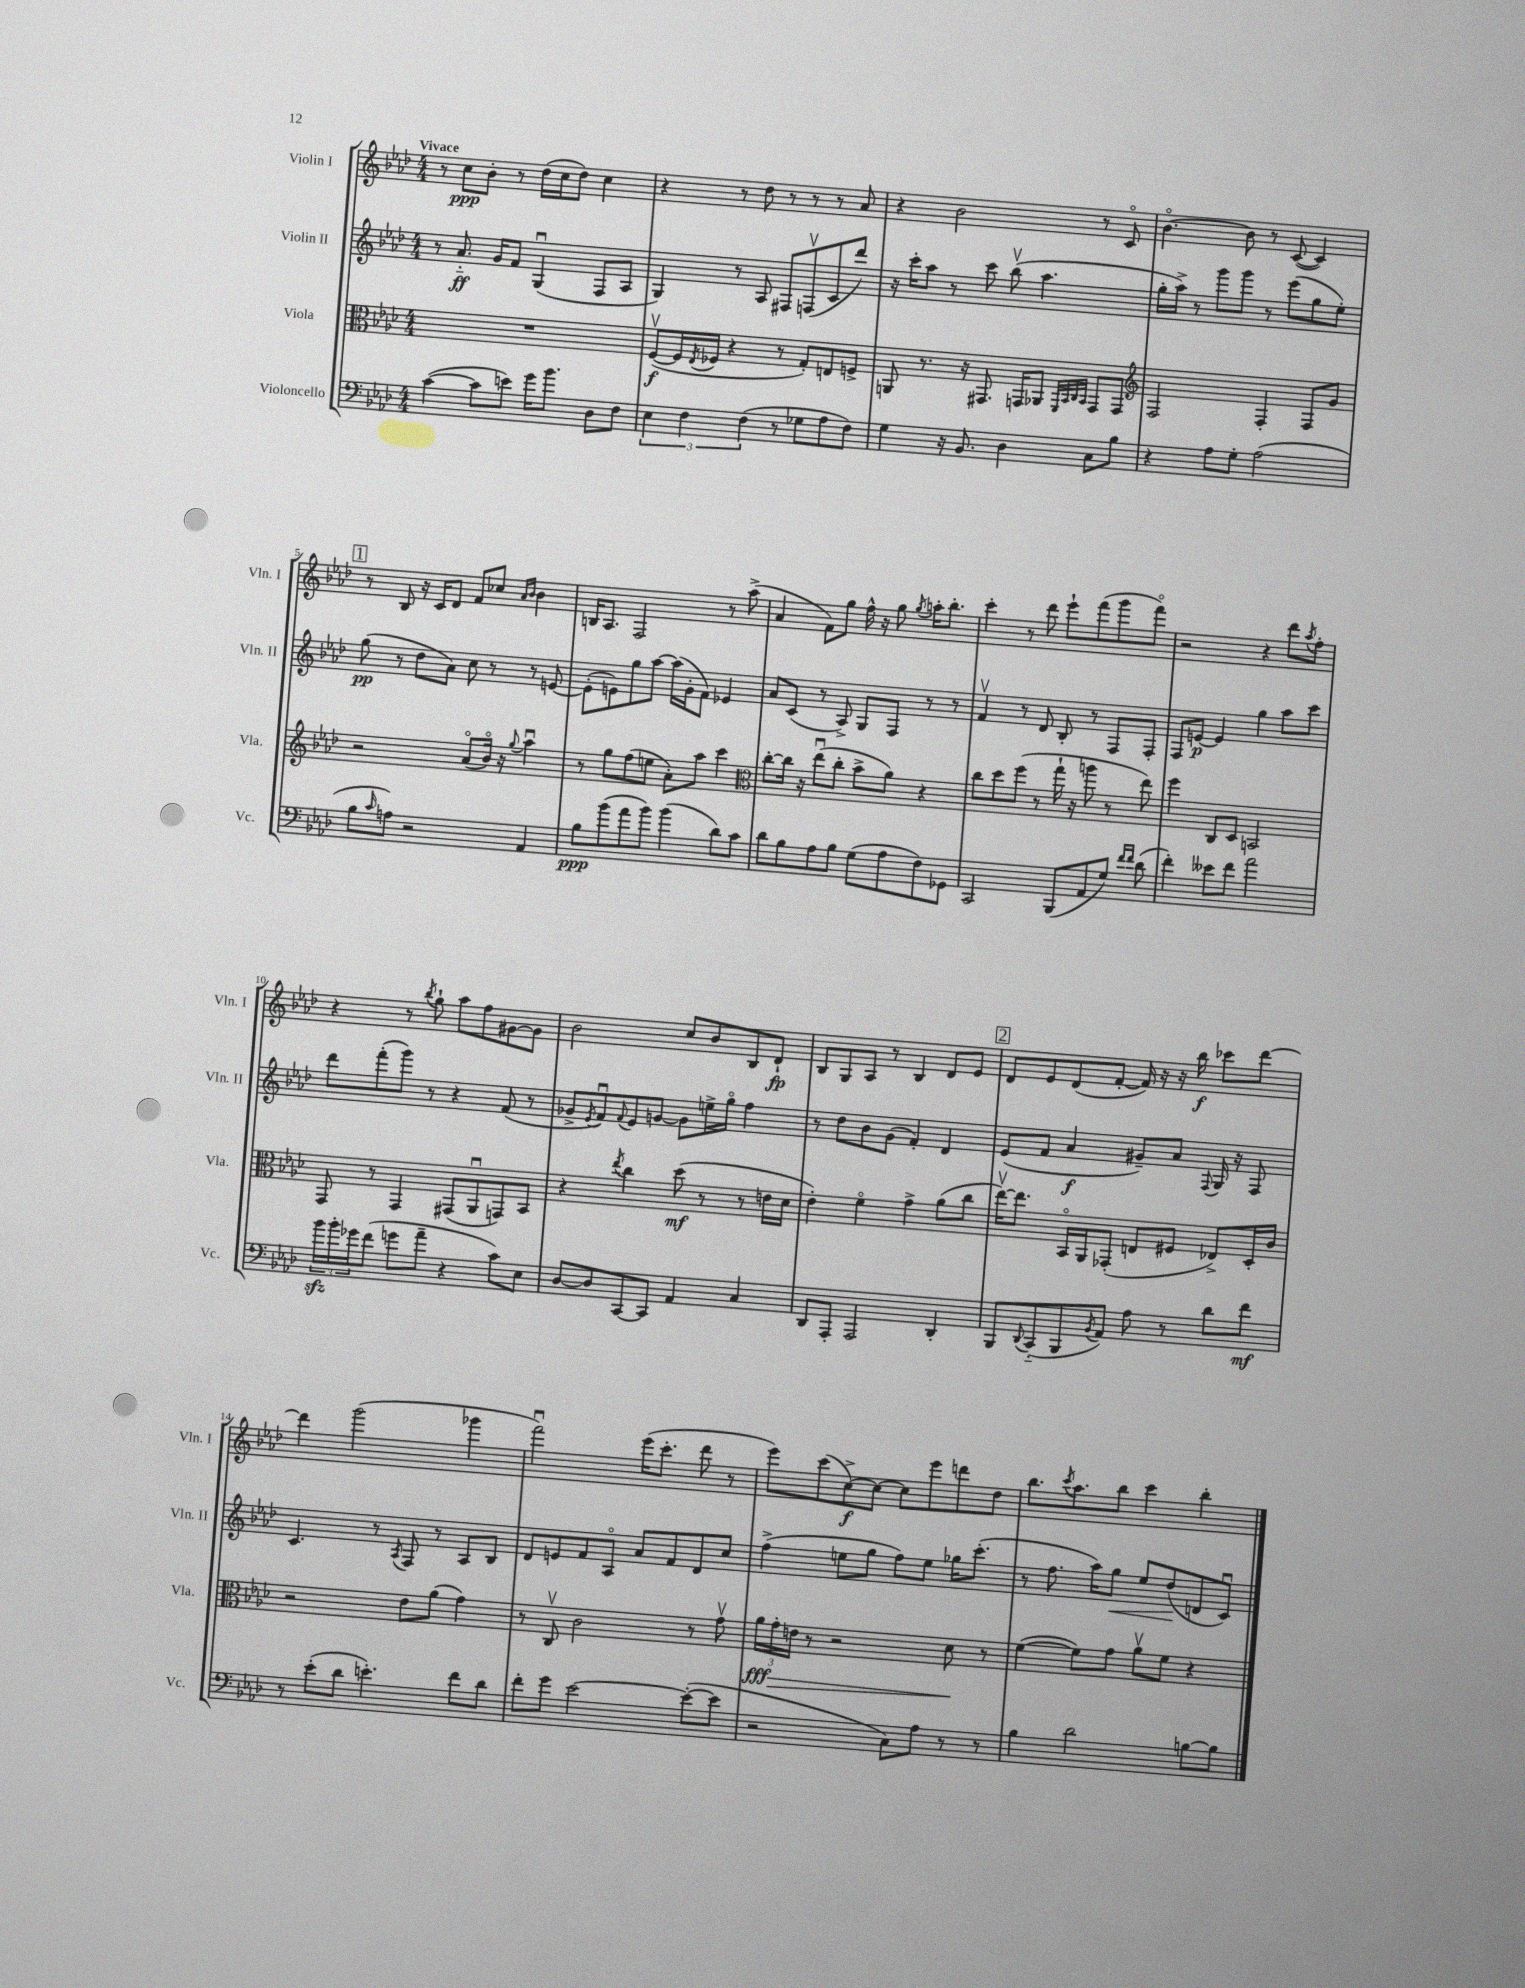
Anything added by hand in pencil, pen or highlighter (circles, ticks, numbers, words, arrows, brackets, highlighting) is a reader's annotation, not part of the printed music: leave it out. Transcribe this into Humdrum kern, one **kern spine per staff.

**kern	**kern	**kern	**kern
*staff4	*staff3	*staff2	*staff1
*clefF4	*clefC3	*clefG2	*clefG2
*k[b-e-a-d-]	*k[b-e-a-d-]	*k[b-e-a-d-]	*k[b-e-a-d-]
*M4/4	*M4/4	*M4/4	*M4/4
([4c	1r	8r	8r
.	.	8.a-'~	8cc
8c]	.	.	8b-'
.	.	16g	.
8e)	.	8f	8r
16g	.	(4Gu	(16dd-
8.b-	.	.	16cc
.	.	.	8dd-)
8D-	.	8F	4cc
8F	.	8A-	.
=	=	=	=
6E-	([8Fv	4G)	4r
.	16F]	.	.
6F	.	.	.
.	8qE-	.	.
.	16F-	.	.
.	4r	8r	8r
(6F	.	.	.
.	.	8A-	8dd-
8r	8r	8F#	8r
8G-	8G')	(8Fv	8r
8A-	8E	8c	8r
8F)	8F^	8ddd-)	8a-
=	=	=	=
4G	8AA	16r	4r
.	.	16ccc'	.
.	8.r	8aa-	.
16r	.	8r	2b-
8.BB-	16r	.	.
.	8.GG#	8ccc	.
4D-	.	(8bb-v	.
.	16GG	.	.
.	8AA-	4.aa-	.
.	32qqFF	.	.
.	32qqBB-	.	.
.	32qqC	.	.
.	32qqBB-	.	.
8C	8GG	.	8r
8B-	8GG	.	8co
=	=	=	=
*	*clefG2	*	*
4r	2F	16gg'	[4.b-o
.	.	16aa-^)	.
.	.	8r	.
8A-	.	8ggg	.
8G'	.	8ggg	8b-]
(2A-	4F'	8r	8r
.	.	(8eee-	([8c
.	8F	8gg	4c])
.	8g	8ee-')	.
=	=	=	=
8B-	2r	(8gg	8r
16qqc	.	.	.
8A)	.	8r	8B-
2r	.	8dd-	16r
.	.	.	16c
.	.	8a-)	8d-
.	(8a-o	8cc	8f
.	16b-o)	8r	8cc-
.	16r	.	.
.	.	.	16qqa-
.	8qqgg	.	16qqb-
4AA-	4aa-u	8r	4b-
.	.	[8e	.
=	=	=	=
8B-	8r	(8e']	16B
.	.	.	8.A-
(8b-	8gg	8e)	.
8a-	(8ff	8gg	2F
8b-)	8ee	[8aa-	.
(4b-	8a-')	(16aa-]	.
.	.	16g'	.
.	8aa-	8f)	.
8d-)	4ccc	4e-	8r
8c	.	.	(8aa-^
=	=	=	=
*	*clefC3	*	*
8d-	[8cc'	8a-	4a-
8B-	16cc]	(8c	.
.	16r	.	.
8A-	(8ee-u	8r	8f)
8B-	8cc'	8A-^)	8gg
(8G	8b-^	8G	16ff^^
.	.	.	16r
8A-	8a-)	8F	8gg
.	.	.	8qgg
8F)	4r	8r	16aa'
.	.	.	8.bb-'
8GG-	.	8r	.
=	=	=	=
2CC	8cc	4fv	4ccc'
.	8dd-	.	.
.	(8ff	8r	8r
.	8r	8d-	8ddd-
(8BBB-	16gg`	8B-'	8eee-`
.	16r	.	.
8AA-	8aa	8r	(8fff
8G)	8r	8F	8ggg
16qqf	.	.	.
16qqf	.	.	.
(8d-	8ee-)	8F'	8fffo)
=	=	=	=
4f')	4ff	8F	2r
.	.	[8e	.
8e--	8C	4e]	.
8f	8D-	.	.
2a-	2BB	4gg	4r
.	.	8aa-	8ddd-
.	.	.	8qaa-
.	.	8ccc	8ff'
=	=	=	=
24b-	8GG	8ddd-	4r
24b-'	.	.	.
24g-	.	.	.
(8f	8r	(8fff'	.
8g	4GG	8ggg)	8r
.	.	.	8qbb-
8a-~	.	8r	8gg`
4r	(8GG#	4r	8aa-
.	8AA-u	.	8ff
8c)	8GG)	(8f	[8g#
8E-	8BB-	8r	8g#]
=	=	=	=
[8D-	4r	8g-^	2b-
.	.	8qe-	.
8D-]	.	8fu)	.
.	8qee-	8qqf	.
[8CC	4cc	8e-	.
8CC]	.	[8g	.
4AA-	(8dd-	8g]	8cc
.	8r	16ee^	8b-
.	.	16ggo	.
4C	8r	4ff	8B-
.	16e	.	8d-`
.	16d-	.	.
=	=	=	=
8DD-	4e-')	8r	8B-
8AAA-'	.	8dd-	8G
2AAA-	4fo	8b-	8A-
.	.	(8g	8r
.	4g^	4f')	4B-
4DD-'	(8a-	4d-	8d-
.	8cc	.	8e-
=	=	=	=
8BBB-	[16ee-v)	(8e-	8d-
.	8.ee-]	.	.
8qqDD-	.	.	.
(8CC'~	.	8f	8e-
8BBB-	16BB-o	4a-	(8d-
.	16AA-	.	.
8qBB-	.	.	.
8AA-)	(8GG-'	.	[8f'
8A-	8E	8g#~)	16f])
.	.	.	16r
8r	8F#	8a-	16r
.	.	.	16bb-
.	.	8qqF	.
8d-	8E-^)	16G	8ccc-
.	.	16r	.
8f	16D-'	8F	[8ddd-
.	16c	.	.
=	=	=	=
8r	2r	4.c	4ddd-]
(8e-'	.	.	.
8d-	.	.	(2ggg
4.e')	.	8r	.
.	.	8qA-	.
.	8e-	8F	.
.	(8a-	8r	.
8f	4g)	8A-	4ggg-
8d-	.	8B-	.
=	=	=	=
8f'	8r	8d-	2fffu)
8g	8Cv	8e	.
[2e-	2c	8f	.
.	.	8A-o	.
.	.	8a-	(16eee-
.	.	.	8.ccc'
.	.	8f	.
(8e-'_	8r	8d-	8ddd-
8e-]	8gv	8cc	8r
=	=	=	=
2r	24a-	(4ff^	8eee-)
.	24g'	.	.
.	24e	.	.
.	8r	.	(8ccc
.	2r	8ee	[8cc^)
.	.	8gg	8cc_
8C)	.	8ff)	8cc]
8A-	.	8ee	8eee-
8r	8d-	16gg-	8ddd
.	.	(8.ccc'	.
8r	8r	.	8dd-
=	=	=	=
4B-	([4f	8r	8.bb-
.	.	8.ff	.
.	.	.	8qccc
.	.	.	8.aa-
2d-	8f])	.	.
.	.	16aa-)	.
.	8g	8gg	8bb-
.	8a-v	8ee-	4ccc
.	8f	(8dd-	.
[8B	4r	8d	4bb-'
8B]	.	8cu)	.
==	==	==	==
*-	*-	*-	*-
